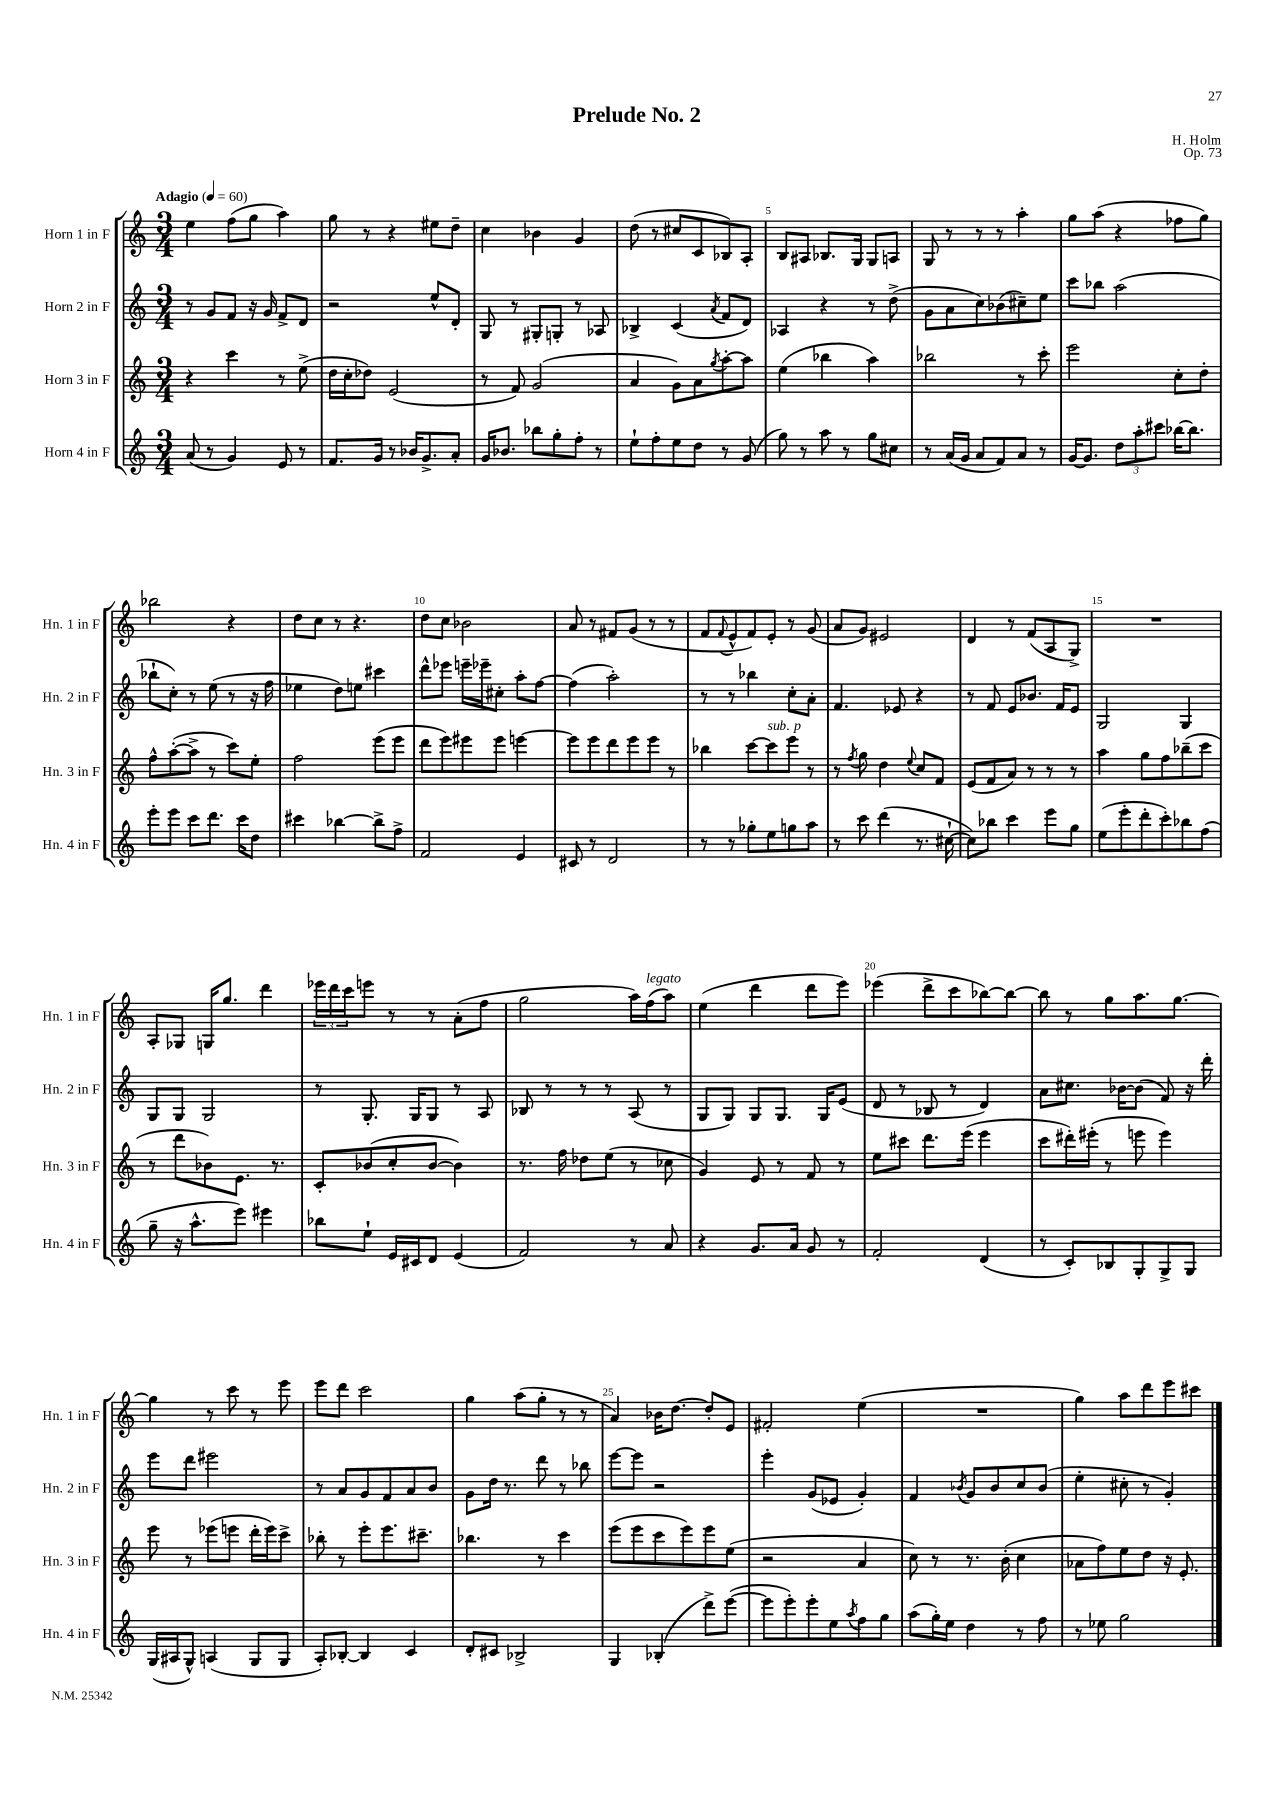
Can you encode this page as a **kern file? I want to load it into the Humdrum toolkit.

**kern	**kern	**kern	**kern
*staff4	*staff3	*staff2	*staff1
*clefG2	*clefG2	*clefG2	*clefG2
*k[]	*k[]	*k[]	*k[]
*M3/4	*M3/4	*M3/4	*M3/4
*MM60	*MM60	*MM60	*MM60
(8a/	4r	8r	4ee\
8r	.	8g/L	.
4g/)	4ccc\	8f/J	(8ff\L
.	.	16r	8gg\J
.	.	16g/	.
8e/	8r	8f^/L	4aa\)
8r	(8ee^\	8d/J	.
=	=	=	=
8.f/L	16dd\LL	2r	8gg\
.	16cc'\J	.	.
.	8dd-\J)	.	8r
16g/Jk	.	.	.
8r	(2e/	.	4r
16b-/LK	.	.	.
8.g^/	.	.	.
.	.	8ee^^/L	8ee#\L
8a'/J	.	8d'/J	8dd~\J
=	=	=	=
16g/LK	8r	8G/	4cc\
8.b-/J	.	.	.
.	8f/)	8r	.
8bb-\L	(2g/	8G#'/L	4b-\
8gg'\	.	8G'/J	.
8ff'\J	.	8r	4g/
8r	.	8A-/	.
=	=	=	=
8ee`\L	4a/	4B-^/	(8dd\
8ff'\	.	.	8r
8ee\	8g\L)	(4c/	8cc#/L
8dd\J	8a\	.	8c/
.	8qgg/	8qa/	.
8r	[8aa'\	8f/L	8B-/)
(8g/	8aa\]J	8d/J)	8A'/J
=	=	=	=
8gg\)	(4ee\	4A-/	8B/L
8r	.	.	8A#/J
8aa\	4bb-\	4r	8.B-/L
8r	.	.	.
.	.	.	16G/Jk
8gg\L	4aa\)	8r	8G/L
8cc#\J	.	(8dd^\	8A/J
=	=	=	=
8r	2bb-\	8g\L	8G/
(16a/LL	.	8a\	8r
16g/JJ	.	.	.
8a/L	.	8cc\)	8r
8f/)	.	(8b-\	8r
8a/J	8r	8cc#~\)	4aa'\
8r	8ccc'\	8ee\J	.
=	=	=	=
[16g/LK	2eee\	8ccc\L	8gg\L
8.g/]J	.	.	.
.	.	8bb-\J	(8aa\J
12dd\L	.	(2aa\	4r
12aa'\	.	.	.
12ccc#\J	.	.	.
[16bb-\LK	8cc'\L	.	8ff-\L
8.bb-\]J	.	.	.
.	8dd'\J	.	8gg\J)
=	=	=	=
8eee'\L	8ff^^\L	8bb-`\L	2bb-\
8eee\J	([8aa'\	8cc'\J)	.
8ccc\L	8aa^\]J	8r	.
8.ddd\J	8r	(8ee\	.
.	8ccc\L)	8r	4r
16ccc\LK	.	.	.
8dd\J	8ee'\J	16r	.
.	.	16ff\	.
=	=	=	=
4ccc#\	2ff\	4ee-\	8dd\L
.	.	.	8cc\J
[4bb-\	.	8dd\L)	8r
.	.	8ee\J	4.r
8bb-^\]L	(8eee\L	4ccc#\	.
8ff^\J	8eee\J	.	.
=	=	=	=
2f/	8ddd\L	8ddd^^\L	8dd\L
.	8eee\)	8eee-\J	8cc\J
.	8eee#\	16eee~\LL	2b-\
.	.	16eee-~\J	.
.	8eee#\J	8cc#'\J	.
4e/	[4eee\	8aa'\L	.
.	.	[8ff\J	.
=	=	=	=
8c#/	8eee\]L	(4ff\]	8a/
8r	8eee\	.	8r
2d/	8ddd\	2aa'\)	8f#/L
.	8eee\	.	(8g/J
.	8eee\J	.	8r
.	8r	.	8r
=	=	=	=
8r	4bb-\	8r	8f/L
.	.	.	8qqf/
8r	.	8r	8e^^/
8gg-'\L	[8ccc\L	4bb-\	8f/)
8ee\	8ccc\]	.	8e'/J
8gg\	8eee\J	8cc'\L	8r
8aa\J	8r	8a'\J	(8g/
=	=	=	=
8r	8r	4.f/	8a/L
.	8qff/	.	.
8ccc\	8gg\	.	8g/J)
(4ddd\	4dd\	.	2e#/
.	.	8e-/	.
.	8qqee/	.	.
8.r	8cc/L	4r	.
.	8f/J	.	.
[16cc#`\	.	.	.
=	=	=	=
8cc#\]L)	(8e/L	8r	4d/
8bb-\J	8f/	8f/	.
4ccc\	8a/J)	8e/L	8r
.	8r	8.b-/J	(8f/L
8eee\L	8r	.	8A/
.	.	16f/LK	.
8gg\J	8r	8e/J	8G^/J)
=	=	=	=
(8ee\L	4aa\	2G/	2.r
8eee'\	.	.	.
8ddd'\	8gg\L	.	.
8ccc'\)	8ff\	.	.
8bb-\	(8bb-~\	4G/	.
(8ff\J	8ccc\J	.	.
=	=	=	=
8gg~\	8r	8G/L	8A'/L
16r	8ddd\L	8G/J	8G-/J
8.aa^^\L	.	.	.
.	8b-\)	2G/	16G/LK
.	.	.	8.gg/J
8eee\J)	8.e\J	.	.
4eee#\	.	.	4ddd\
.	8.r	.	.
=	=	=	=
8bb-\L	8c'/L	8r	24eee-\LL
.	.	.	24ddd\
.	.	.	24ccc\J
8ee`\J	(8b-/	8.G'/	8eee\J
16e/LL	8cc'/	.	8r
16c#/J	.	16G/LK	.
8d/J	[8b-/J	8G/J	8r
(4e/	4b-\])	8r	(8a'\L
.	.	8A/	8ff\J
=	=	=	=
2f/)	8.r	8B-/	2gg\
.	.	8r	.
.	16ff\	.	.
.	8dd-\L	8r	.
.	(8ee\J	8r	.
8r	8r	(8A/	16aa\LL)
.	.	.	(16ff\J
8a/	8cc-\	8r	8aa\J)
=	=	=	=
4r	4g/)	8G/L	(4ee\
.	.	8G/J)	.
8.g/L	8e/	8G/L	4ddd\
.	8r	8.G/J	.
16a/Jk	.	.	.
8g/	8f/	.	8ddd\L
.	.	16G/LK	.
8r	8r	(8e/J	8eee\J)
=	=	=	=
2f'/	8ee\L	8d/	(4eee-\
.	8ccc#\J	8r	.
.	8.ddd\L	8B-/	8ddd^\L
.	.	8r	8ccc\
.	(16eee\Jk	.	.
(4d/	4eee\	4d/)	[8bb-\)
.	.	.	8bb-\_J
=	=	=	=
8r	8ccc\L	8a\L	8bb-\]
8c'/L)	16ddd#'\L)	8.cc#\J	8r
.	(16eee#'\JJ	.	.
8B-/	8r	.	8gg\L
.	.	[16b-\LK	.
8G'/	8eee\	(8b-\]J	8.aa\
8G^/	4eee\)	8f/)	.
.	.	.	[8.gg\J
8G/J	.	16r	.
.	.	16ddd'\	.
=	=	=	=
(16G/LL	8eee\	8eee\L	4gg\]
16A#/J	.	.	.
8G^^/J)	8r	8ddd\J	.
(4A/	(8eee-\L	2eee#\	8r
.	8eee\J	.	8ccc\
8G/L	16ddd'\LL	.	8r
.	16eee\J)	.	.
8G/J	8ccc^\J	.	8eee\
=	=	=	=
8A'/L)	8bb-'\	8r	8eee\L
[8B-'/J	8r	8a/L	8ddd\J
4B-/]	8eee'\L	8g/	2ccc\
.	8.eee\	8f/	.
4c/	.	8a/	.
.	8.ccc#~\J	.	.
.	.	8b/J	.
=	=	=	=
8d'/L	4.bb-\	8g\L	4gg\
8c#/J	.	16dd\Jk	.
.	.	8.r	.
2B-^/	.	.	(8aa\L
.	8r	8ddd\	8gg'\J
.	4ccc\	8r	8r
.	.	8bb-\	8r
=	=	=	=
4G/	(8eee\L	[8eee\L	4a/)
.	8eee\	8eee\]J	.
(4B-'/	8ccc\	2r	16b-\LK
.	.	.	[8.dd\J
.	8eee\)	.	.
8ddd^\L)	8eee\	.	8dd'/]L
([8eee\J	(8ee\J	.	8e/J
=	=	=	=
8eee\]L	2r	4eee'\	2f#'/
8eee'\)	.	.	.
8eee'\	.	(8g/L	.
8ee\	.	8e-/J	.
8qaa/	.	.	.
8ff\	4a/	4g'/)	(4ee\
8gg\J	.	.	.
=	=	=	=
(8aa\L	8cc\)	4f/	2.r
16gg'\L)	8r	.	.
16ee\JJ	.	.	.
.	.	8qb-/	.
4dd\	8.r	8g/L	.
.	.	8b-/	.
.	(16b'\	.	.
8r	4cc\	8cc/	.
8ff\	.	(8b-/J	.
=	=	=	=
8r	8a-\L	4ee'\	4gg\)
8ee-\	8ff\)	.	.
2gg\	8ee\	8cc#'\	8aa\L
.	8dd\J	8r	8ddd\
.	16r	4g'/)	8eee\
.	8.e'/	.	.
.	.	.	8ccc#\J
==	==	==	==
*-	*-	*-	*-
